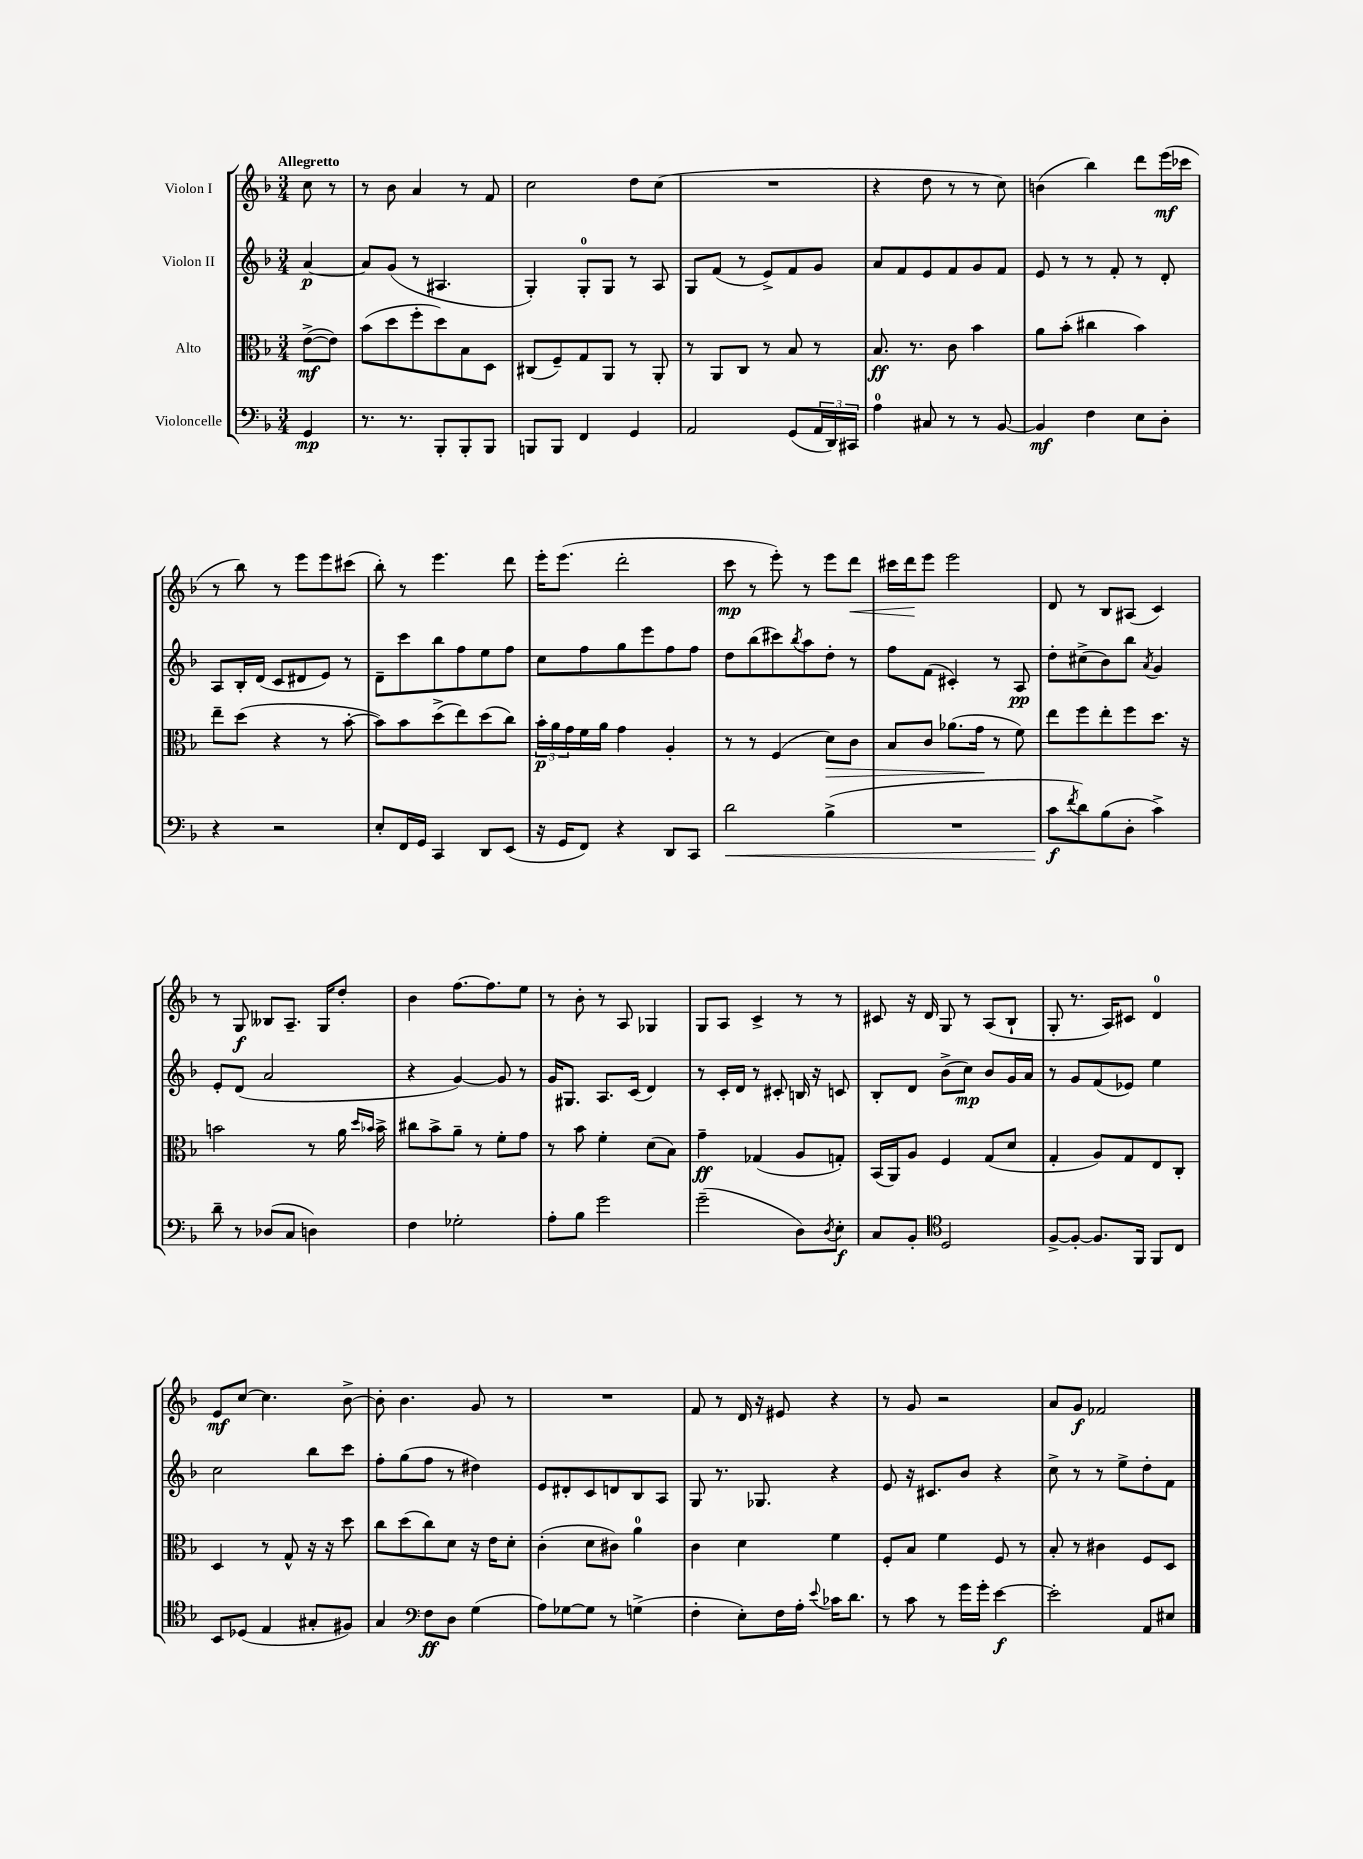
<<
\new StaffGroup <<
\new Staff = "s0" \with { instrumentName = "Violon I" } {
    \clef treble \key f \major \numericTimeSignature \time 3/4 \partial 4 \tempo "Allegretto"
    c''8 r8 |
    r8 bes'8 a'4 r8 f'8 |
    c''2 d''8 c''8( |
    R2. |
    r4 d''8 r8 r8 c''8) |
    b'4( bes''4) d'''8 e'''16\mf( ces'''16 |
    r8 bes''8) r8 e'''8 e'''8 cis'''8( |
    bes''8-.) r8 e'''4. d'''8 |
    e'''16-. e'''8.( d'''2-. |
    c'''8\mp r8 e'''8-.) r8 e'''8 d'''8\< |
    cis'''16 d'''16\! e'''8 e'''2 |
    d'8 r8 bes8 ais8( c'4) |
    r8 g8\f beses8 a8.-- g16 d''8-. |
    bes'4 f''8.~ f''8. e''8 |
    r8 bes'8-. r8 a8 ges4 |
    g8 a8 c'4-> r8 r8 |
    cis'8 r16 d'16 g8 r8 a8( bes8-! |
    g8-. r8. a16) cis'8 d'4-0 |
    e'8\mf c''8~ c''4. bes'8~-> |
    bes'8-. bes'4. g'8 r8 |
    R2. |
    f'8 r8 d'16 r16 eis'8 r4 |
    r8 g'8 r2 |
    a'8 g'8\f fes'2 \bar "|." |
}
\new Staff = "s1" \with { instrumentName = "Violon II" } {
    \clef treble \key f \major \numericTimeSignature \time 3/4 \partial 4
    a'4~\p |
    a'8 g'8( r8 ais4. |
    g4-.) g8-0-. g8 r8 a8 |
    g8 f'8( r8 e'8->) f'8 g'8 |
    a'8 f'8 e'8 f'8 g'8 f'8 |
    e'8 r8 r8 f'8-. r8 d'8-. |
    a8 bes16-. d'16( c'8 dis'8 e'8) r8 |
    d'8-- c'''8 bes''8 f''8 e''8 f''8 |
    c''8 f''8 g''8 e'''8 f''8 f''8 |
    d''8 bes''8( cis'''8) \acciaccatura { bes''8 } a''8 d''8-. r8 |
    f''8 f'8( cis'4-.) r8 a8\pp |
    d''8-. cis''8->( bes'8) bes''8 \acciaccatura { a'8 } g'4 |
    e'8-. d'8( a'2 |
    r4 g'4~) g'8 r8 |
    g'16 gis8. a8. c'16( d'4) |
    r8 c'16-. d'16 r8 cis'8-. b16 r16 c'8 |
    bes8-. d'8 bes'8->( c''8\mp) bes'8 g'16 a'16 |
    r8 g'8 f'8( ees'8) e''4 |
    c''2 bes''8 c'''8 |
    f''8-. g''8( f''8 r8 dis''4) |
    e'8 dis'8-. c'8 d'8 bes8 a8 |
    g8 r8. ges8. r4 |
    e'8 r16 cis'8. bes'8 r4 |
    c''8-> r8 r8 e''8-> d''8-. f'8 \bar "|." |
}
\new Staff = "s2" \with { instrumentName = "Alto" } {
    \clef alto \key f \major \numericTimeSignature \time 3/4 \partial 4
    e'8~->\mf( e'8) |
    bes'8( d''8 f''8-. d''8) bes8 d8 |
    cis8( f8--) g8 a,8 r8 a,8-. |
    r8 a,8 c8 r8 bes8 r8 |
    bes8.\ff r8. c'8 bes'4 |
    a'8 bes'8-.( cis''4 bes'4) |
    e''8-- d''8( r4 r8 bes'8~-. |
    bes'8) bes'8 d''8->( e''8) d''8( c''8) |
    \tuplet 3/2 { bes'16-.\p a'16 g'16 } f'16 a'16 g'4 a4-. |
    r8 r8 f4( d'8\>) c'8 |
    bes8 c'8 aes'8.( g'16\! r8 f'8) |
    e''8 f''8 e''8-. f''8 d''8. r16 |
    b'2 r8 a'16 \grace { d''16 bes'16 } bes'16-> |
    cis''8 bes'8-> a'8-- r8 f'8-. g'8 |
    r8 bes'8 f'4-. d'8( bes8) |
    g'4--\ff ges4( a8 g8-.) |
    bes,16( a,16) a8 f4 g8( d'8 |
    g4-. a8) g8 e8 c8-. |
    d4 r8 g8-^ r16 r16 d''8 |
    c''8 d''8( c''8) d'8 r16 e'16 d'8-. |
    c'4-.( d'8 cis'8) a'4-0 |
    c'4 d'4 f'4 |
    f8-. bes8 f'4 f8 r8 |
    bes8-. r8 cis'4 f8 d8 \bar "|." |
}
\new Staff = "s3" \with { instrumentName = "Violoncelle" } {
    \clef bass \key f \major \numericTimeSignature \time 3/4 \partial 4
    g,4\mp |
    r8. r8. bes,,8-. bes,,8-. bes,,8 |
    b,,8 b,,8 f,4 g,4 |
    a,2 g,8( \tuplet 3/2 { a,16 d,16) cis,16 } |
    a4-0 cis8 r8 r8 bes,8~ |
    bes,4\mf f4 e8 d8-. |
    r4 r2 |
    e8-. f,16 g,16 c,4 d,8 e,8( |
    r16 g,16 f,8) r4 d,8 c,8 |
    d'2\< bes4->( |
    R2. |
    c'8\f\! \acciaccatura { f'8 } d'8) bes8( d8-. c'4->) |
    d'8-- r8 des8( c8 d4) |
    f4 ges2-. |
    a8-. bes8 g'2 |
    g'2--( d8) \acciaccatura { d8 } e8-.\f |
    c8 bes,8-. \clef tenor d2 |
    f8~-> f8~-. f8. f,16 f,8 c8 |
    bes,8 des8( e4 gis8-. fis8) |
    g4 \clef bass f8\ff d8 g4( |
    a8) ges8~ ges8 r8 g4->( |
    f4-. e8-.) f16 a16-. \appoggiatura { e'8 } ces'16 d'8. |
    r8 c'8 r8 g'16 g'16-. e'4~\f |
    e'2-. a,8 eis8 \bar "|." |
}
>>
>>
\layout { \context { \Score \remove "Bar_number_engraver" } }
